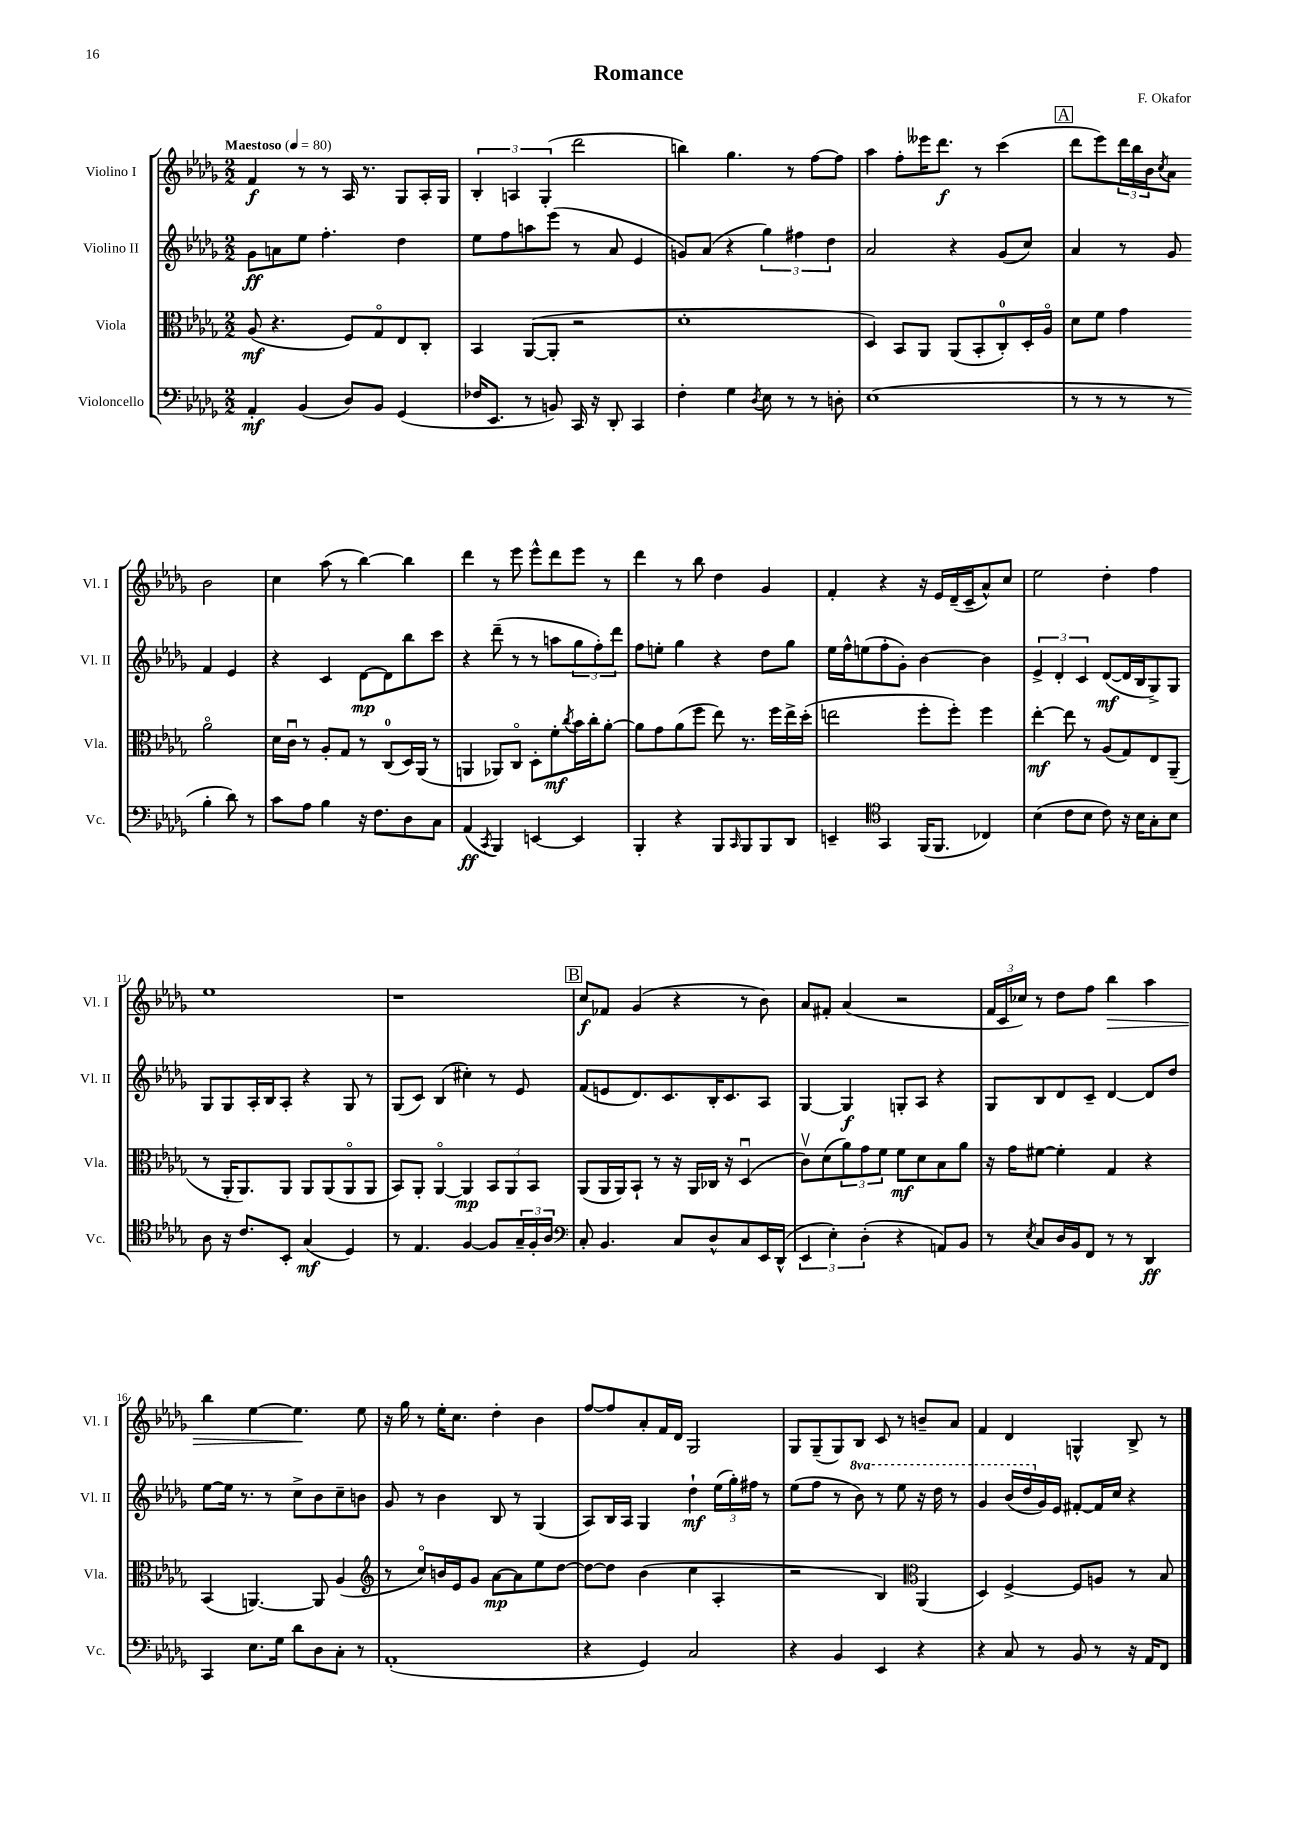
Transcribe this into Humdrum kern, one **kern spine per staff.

**kern	**kern	**kern	**kern
*staff4	*staff3	*staff2	*staff1
*clefF4	*clefC3	*clefG2	*clefG2
*k[b-e-a-d-g-]	*k[b-e-a-d-g-]	*k[b-e-a-d-g-]	*k[b-e-a-d-g-]
*M2/2	*M2/2	*M2/2	*M2/2
*MM80	*MM80	*MM80	*MM80
4AA-'	(8A-	8g-	4f
.	4.r	8a	.
(4BB-	.	8ee-	8r
.	.	4.ff'	8r
8D-)	8F)	.	16A-
.	.	.	8.r
8BB-	8G-o	.	.
(4GG-	8E-	4dd-	8G-
.	8C'	.	16A-'
.	.	.	16G-
=	=	=	=
16F-	4BB-	8ee-	6B-'
8.EE-	.	.	.
.	.	8ff	.
.	.	.	6A
8r	([8AA-	8aa	.
.	.	.	(6G-'
8BB)	8AA-']	(8eee-	.
16CC	2r	8r	2ddd-
16r	.	.	.
8DD-'	.	8a-	.
4CC	.	4e-	.
=	=	=	=
4F'	1d-'	8g)	4bb)
.	.	(8a-	.
4G-	.	4r	4.gg-
8qD-	.	.	.
8E-	.	6gg-)	.
8r	.	.	8r
.	.	6ff#	.
8r	.	.	[8ff
.	.	6dd-	.
8D'	.	.	8ff]
=	=	=	=
(1E-	4D-)	2a-	4aa-
.	8BB-	.	8ff'
.	8AA-	.	16eee--
.	.	.	8.ddd-
.	(8AA-	4r	.
.	8BB-'	.	8r
.	8C')	(8g-	(4ccc
.	16D-'	8cc)	.
.	16A-o	.	.
=	=	=	=
8r	8d-	4a-	8ddd-
8r	8f	.	8eee-)
8r	4g-	8r	24ddd-
.	.	.	24bb-
.	.	.	24b-
.	.	.	8qcc
8r	.	8g-	8a-
4B-'	2a-o	4f	2b-
8d-)	.	4e-	.
8r	.	.	.
=	=	=	=
8c	16d-	4r	4cc
.	16cu	.	.
8A-	8r	.	.
4B-	8A-'	4c	(8aa-
.	8G-	.	8r
16r	8r	[8d-	[4bb-)
8.F	.	.	.
.	(8C	8d-]	.
8D-	16D-)	8bb-	4bb-]
.	(16AA-	.	.
8C	8r	8ccc	.
=	=	=	=
(4AA-	4AA	4r	4ddd-
8qCC	.	.	.
4BBB-)	8AA-)	(8ddd-~	8r
.	8Co	8r	8eee-
[4EE	8D-'	8r	8eee-^^
.	8f'	8aa	8ddd-
.	8qcc	.	.
4EE]	16b-	12gg-	8eee-
.	16cc'	.	.
.	.	12ff')	.
.	[8a-'	.	8r
.	.	12ddd-	.
=	=	=	=
4BBB-'	8a-]	8ff	4ddd-
.	8g-	8ee'	.
4r	(8a-	4gg-	8r
.	8ff	.	8bb-
8BBB-	8ee-)	4r	4dd-
16qqCC	.	.	.
8BBB-	8.r	.	.
8BBB-	.	8dd-	4g-
.	16ff	.	.
8DD-	16ee-^	8gg-	.
.	(16dd-'	.	.
=	=	=	=
4EE~	2ee	16ee-	4f'
.	.	16ff^^	.
.	.	(8ee	.
*clefC4	*	*	*
4GG-	.	8ff'	4r
.	.	8g-')	.
(16FF	8ff'	[4b-	16r
8.FF	.	.	16e-
.	8ff')	.	(16d-~
.	.	.	16c~
4C-)	4ff	4b-]	8a-^^)
.	.	.	8cc
=	=	=	=
(4B-	[4ee-'	6e-^	2ee-
.	.	6d-'	.
8c	8ee-]	.	.
.	.	6c	.
8B-	8r	.	.
8c)	(8A-	([8d-	4dd-'
16r	8G-)	16d-]	.
16B-	.	16B-	.
8G-'	8E-	8G-^)	4ff
8B-	(8AA-~	8G-	.
=	=	=	=
8A-	8r	8G-	1ee-
16r	16AA-'	8G-	.
8.c	8.AA-)	.	.
.	.	16A-'	.
.	.	16B-	.
8BB-'	8AA-	8A-'	.
(4G-	8AA-	4r	.
.	(8AA-	.	.
4D-)	8AA-o	8G-	.
.	8AA-	8r	.
=	=	=	=
8r	8BB-)	(8G-	1r
4.E-	8AA-'	8c)	.
.	[4AA-o	(4B-	.
[4F	4AA-]	4cc#')	.
8F]	12BB-	8r	.
.	12AA-	.	.
24G-~	.	8e-	.
24F'	12BB-	.	.
24A-	.	.	.
=	=	=	=
*clefF4	*	*	*
8C'	(8AA-	(8f	8cc
4.BB-	16AA-	8e	8f-
.	16AA-)	.	.
.	8BB-`	8.d-)	(4g-
.	8r	.	.
.	.	8.c	.
8C	16r	.	4r
.	16AA-	.	.
8D-^^	16C-	16B-'	.
.	16r	8.c	.
8C	(4D-u	.	8r
16EE-	.	8A-	8b-)
(16DD-^^	.	.	.
=	=	=	=
6EE-	8cv)	[4G-	8a-
.	(8d-	.	8f#'
6E-')	.	.	.
.	12a-)	4G-]	(4a-
(6D-'	12g-	.	.
.	12f	.	.
4r	8f	8G'	2r
.	8d-	8A-	.
8AA)	8B-	4r	.
8BB-	8a-	.	.
=	=	=	=
8r	16r	8G-	24f
.	.	.	24c
.	16g-	.	.
.	.	.	24cc-)
8qE-	.	.	.
8C	[8f#	8B-	8r
16D-	4f#']	8d-	8dd-
16BB-	.	.	.
8FF	.	8c~	8ff
8r	4G-	[4d-	4bb-
8r	.	.	.
4DD-	4r	8d-]	4aa-
.	.	8dd-	.
=	=	=	=
4CC	(4BB-	[8ee-	4bb-
.	.	16ee-]	.
.	.	8.r	.
8.E-	[4.AA)	.	[4ee-
.	.	8r	.
16G-	.	.	.
8d-	.	8cc^	4.ee-]
8D-	8AA]	8b-	.
8C'	(4A-	8cc~	.
8r	.	8b	8ee-
=	=	=	=
*	*clefG2	*	*
(1AA-'	8r	8g-	16r
.	.	.	16gg-
.	8cco)	8r	8r
.	16b	4b-	16ee-'
.	16e-	.	8.cc
.	8g-	.	.
.	[8a-	8B-	4dd-'
.	8a-]	8r	.
.	8ee-	(4G-	4b-
.	[8dd-	.	.
=	=	=	=
4r	8dd-_	8A-)	[8ff
.	8dd-]	16B-	8ff]
.	.	16A-	.
4GG-)	(4b-	4G-	8a-'
.	.	.	16f
.	.	.	16d-
2C	4cc	4dd-`	2G-
.	4A-'	(24ee-	.
.	.	24gg-')	.
.	.	24ff#	.
.	.	8r	.
=	=	=	=
4r	2r	(8ee-	8G-
.	.	8ff	(8G-~
4BB-	.	8r	8G-)
.	.	8bb-)	8B-
4EE-	4B-)	8r	8c
.	.	8eee-	8r
*	*clefC3	*	*
4r	(4AA-	16r	8b~
.	.	16ddd-	.
.	.	8r	8a-
=	=	=	=
4r	4D-)	4gg-	4f
8C	[4F^	(16bb-	4d-
.	.	16ddd-	.
8r	.	16g-)	.
.	.	16e-	.
8BB-	8F]	[8f#'	4G^^
8r	8A	16f#]	.
.	.	16cc	.
16r	8r	4r	8B-^
16AA-	.	.	.
8FF	8B-	.	8r
==	==	==	==
*-	*-	*-	*-
